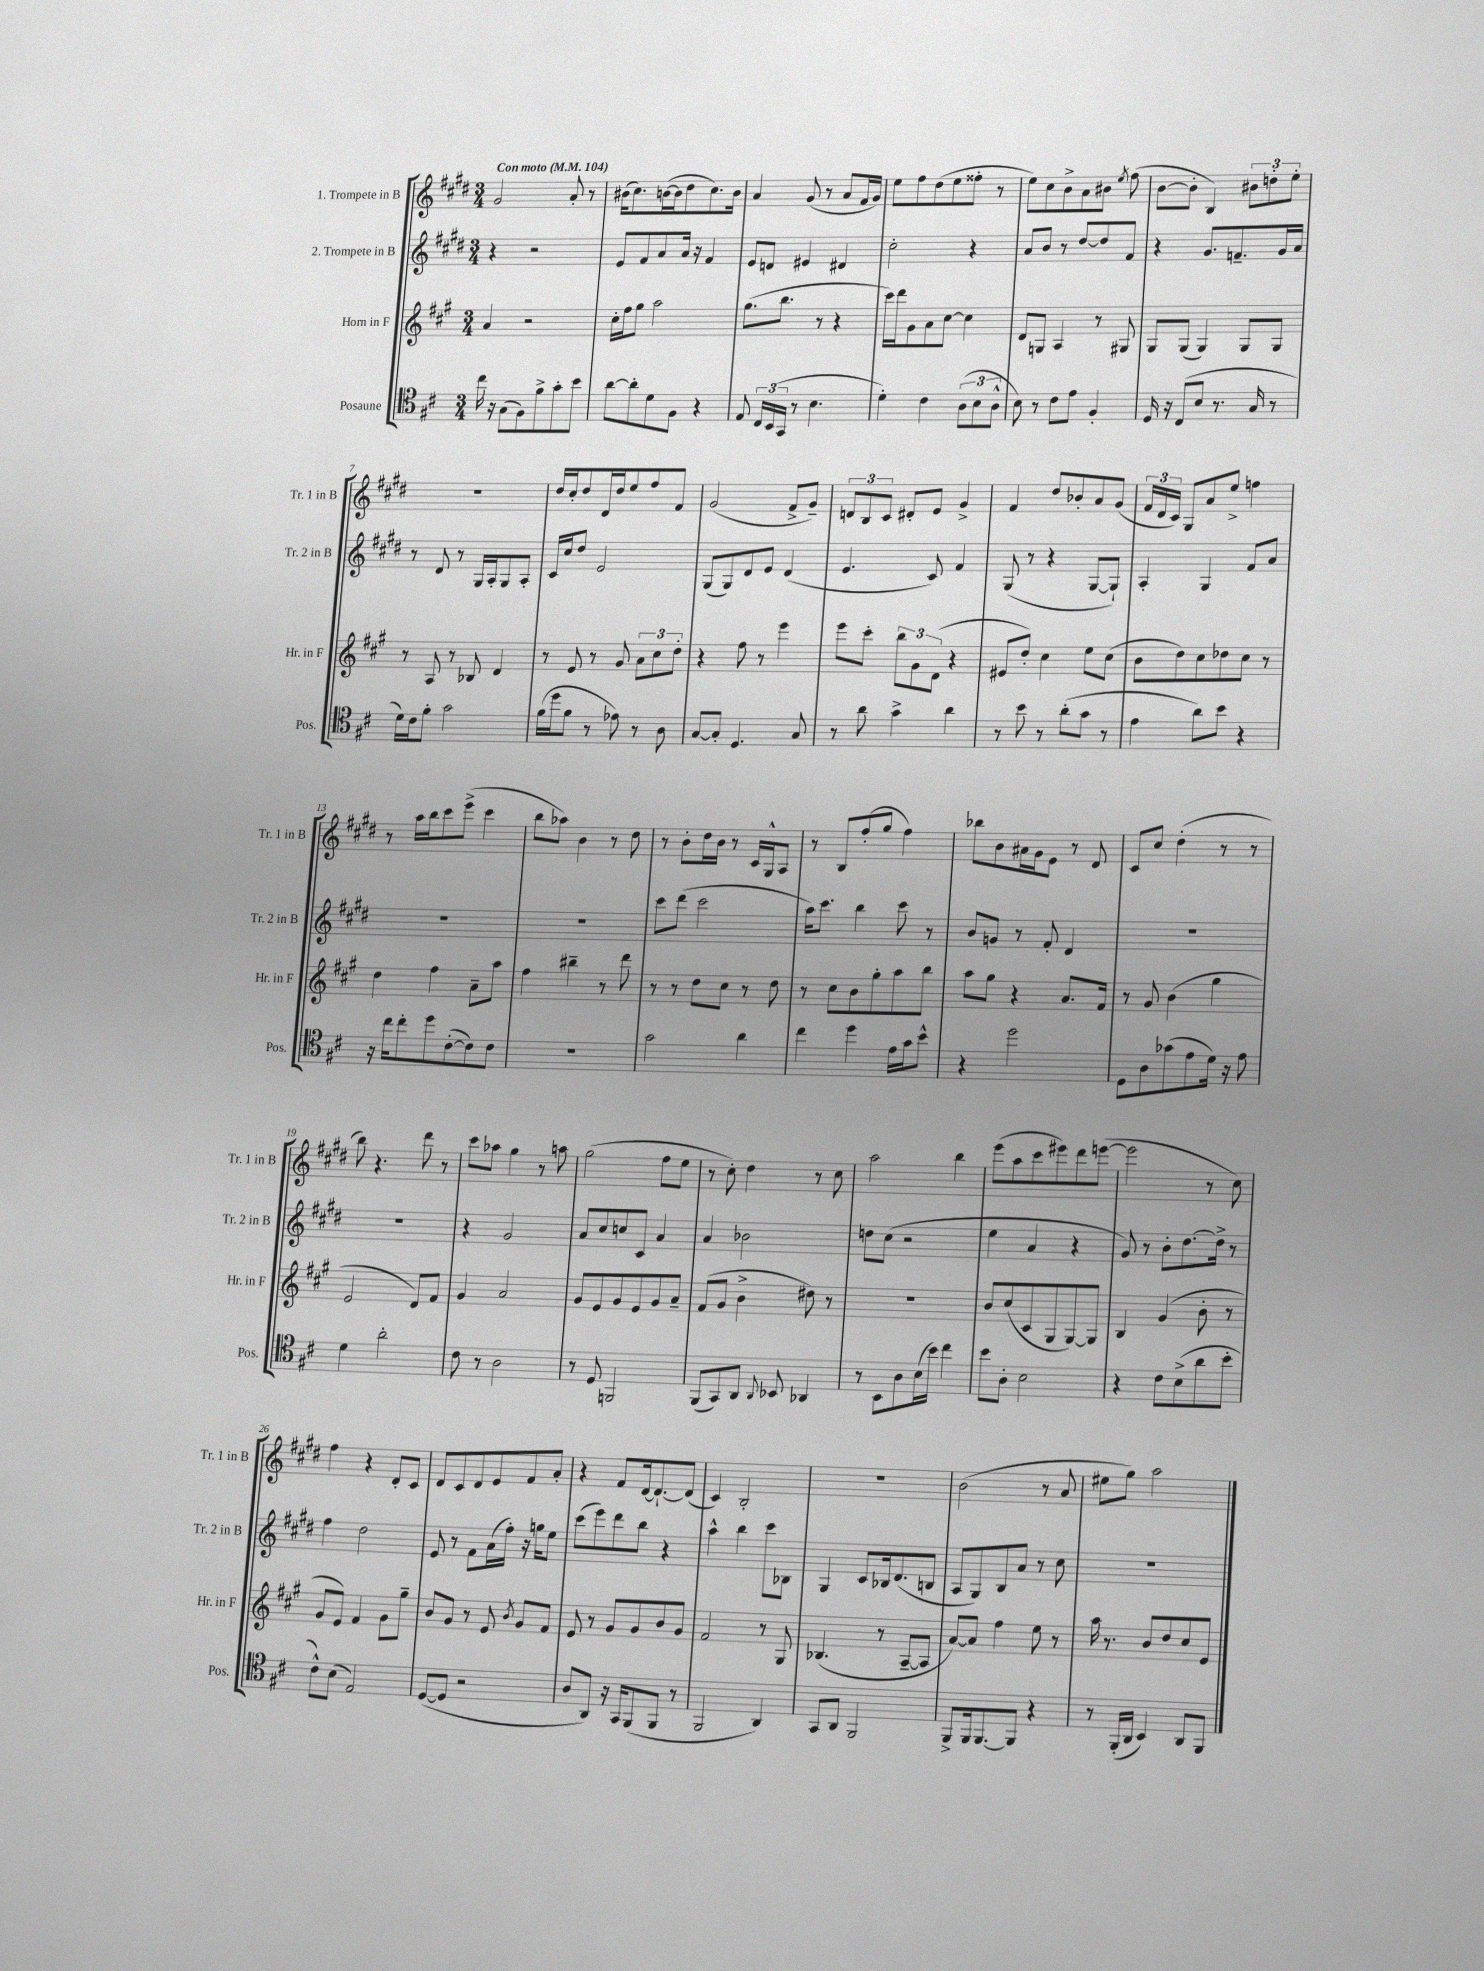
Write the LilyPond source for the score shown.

<<
\new StaffGroup <<
\new Staff = "s0" \with { instrumentName = "1. Trompete in B" shortInstrumentName = "Tr. 1 in B" } {
    \clef treble \key e \major \numericTimeSignature \time 3/4 \tempo "Con moto" 4 = 104
    \autoBeamOff gis'2 a'8-. r8 |
    bis'16[( cis''8.) b'16~( b'16 dis''8 cis''8.) b'16] |
    a'4 gis'8( r8 a'8[ fis'16 gis'16]) |
    e''8[ fis''8 dis''8( e''8 fisis''8]-. r8 |
    e''8[) cis''8 b'8-> a'8 bis'8] \acciaccatura { e''8 } fis''8( |
    b'8[~ b'8]-. b4) \tuplet 3/2 { bis'8[ d''8-. e''8]-. } |
    R2. |
    dis''16[ cis''16-. dis''8 dis'16 dis''16 e''8 fis''8 fis'8] |
    gis'2( fis'8[-> gis'8]--) |
    \tuplet 3/2 { d'8[ b8 cis'8] } dis'8[-. e'8] gis'4-> |
    fis'4 dis''8[ bes'8-. a'8 gis'8]( |
    \tuplet 3/2 { fis'16[ dis'16 cis'16]) } gis8[ a'8 e''8]-> f''4 |
    r8 a''16[ b''16 cis'''8 e'''8]->( cis'''4 |
    b''8[ aes''8]) b'4 r8 dis''8 |
    r8 b'8[-. dis''16 b'16] r8 cis'16[ gis16-^ a8] |
    r8 b8[ fis''8-.( gis''8] fis''4) |
    bes''8[ b'8 ais'16 gis'16 e'8] r8 dis'8 |
    cis'8[ cis''8] dis''4-.( r8 r8 |
    b''8) r4. dis'''8 r8 |
    cis'''8[ aes''8] gis''4 r8 a''8 |
    gis''2( fis''8[ e''8] |
    r8 cis''8-.) dis''4 r8 cis''8 |
    a''2 b''4 |
    e'''8[( a''8 cis'''8 eis'''8) dis'''8 e'''8]~( |
    e'''2 r8 cis''8) |
    fis''4 r4 dis'8[-. cis'8] |
    dis'8[ cis'8 dis'8 e'8 fis'8 a'8]-. |
    r4 fis'8[ dis'16~ dis'8.~-! dis'8]( |
    cis'4) b2-. |
    R2. |
    b'2( r8 a'8 |
    eis''8[ gis''8]) a''2 \bar "|." |
}
\new Staff = "s1" \with { instrumentName = "2. Trompete in B" shortInstrumentName = "Tr. 2 in B" } {
    \clef treble \key e \major \numericTimeSignature \time 3/4
    \autoBeamOff r4 r2 |
    e'8[ fis'8 a'8 a'16] r16 fis'4 |
    e'8[ d'8] eis'4 dis'4 |
    cis''2-. r4 |
    a'8[ b'8] r8 dis''8[~ dis''8 fis'8] |
    r4 gis'8.[ f'8.-- gis'16 a'16] |
    r8 dis'8 r8 gis16[ a16-. gis8 a8]-. |
    cis'16[ cis''16 dis''8] e'2 |
    gis8[( gis8) dis'8 e'8] dis'4( |
    e'4. cis'8) fis'4 |
    gis8( r8 r4 gis8[~ gis8]-!) |
    a4-. gis4 fis'8[ a'8] |
    R2. |
    R2. |
    cis'''8[ dis'''8]( cis'''2 |
    a''16[) cis'''8.] b''4 cis'''8 r8 |
    b'8[ g'8] r8 fis'8-. dis'4 |
    R2. |
    R2. |
    r4 gis'2 |
    a'8[ cis''8 c''8 cis'8] a'4 |
    a'4 bes'2 |
    d''8[ cis''8]( r2 |
    e''4 a'4 r4 |
    gis'8) r8 b'8[-. dis''8.~ dis''16]-> r8 |
    fis''4 dis''2 |
    e'8 r8 fis'8[ a'16( fis''16]-.) r16 g''16[ e''8] |
    cis'''8[( e'''8) dis'''8 b''8] r4 |
    a''4-^ b''4 cis'''8[ bes8] |
    gis4 cis'8[ bes16 dis'8.( b8] |
    a8[ gis8) b8 a'8] r8 cis''8 |
    R2. \bar "|." |
}
\new Staff = "s2" \with { instrumentName = "Horn in F" shortInstrumentName = "Hr. in F" } {
    \clef treble \key a \major \numericTimeSignature \time 3/4
    \autoBeamOff a'4 r2 |
    cis''16[-. fis''16 gis''8] a''2 |
    gis''8.[( b''8.] r8 r4 |
    cis'''16[) d'''16 gis'8 a'8 cis''8]~ cis''4 |
    d'8[ g8] a4 r8 gis8 |
    gis8[ gis8]( gis4) gis8[ gis8] |
    r8 a8 r8 bes8 d'4 |
    r8 e'8 r8 gis'8 \tuplet 3/2 { a'8[ cis''8 d''8]-. } |
    r4 fis''8 r8 e'''4 |
    e'''8[ cis'''8]-. \tuplet 3/2 { b''8[ gis'8 d'8]( } r4 |
    eis'8[ d''8]-.) cis''4 e''8[ cis''8]( |
    b'8[ d''8) cis''8 des''8 cis''8] r8 |
    d''4 fis''4 a'8[-- a''8] |
    fis''4 bis''4-- r8 d'''8 |
    r8 r8 d''8[ cis''8] r8 d''8 |
    r8 cis''8[ b'8 gis''8-. a''8 b''8] |
    a''8[ gis''8] r4 a'8.[ fis'16] |
    r8 gis'8 b'4( gis''4 |
    e'2 d'8[) fis'8] |
    gis'4 a'2 |
    gis'8[ e'8 gis'8 e'8 gis'8 a'8]-- |
    fis'8[( gis'8] b'4-> dis''8) r8 |
    r2. |
    b'8[ cis''8( cis'8 gis8 gis8~) gis8] |
    b4 gis'4( b'8-. r8 |
    gis'8[ e'8]) fis'4 gis'8[ gis''8]-- |
    b'8[ gis'8] r8 e'8 \acciaccatura { b'8 } gis'8[ fis'8] |
    e'8 r8 gis'8[ gis'8 b'8 gis'8] |
    fis'2 r8 gis8 |
    bes4.( r8 a8[~-- a8] |
    a'8[~) a'8] fis''4 e''8 r8 |
    a''16 r8. b'8[ d''8 cis''8 e'8] \bar "|." |
}
\new Staff = "s3" \with { instrumentName = "Posaune" shortInstrumentName = "Pos." } {
    \clef tenor \key d \major \numericTimeSignature \time 3/4
    \autoBeamOff cis''16 r16 g8[( fis8) fis'8-> g'8-. b'8] |
    a'8[~ a'8-. d'8 fis8] r4 |
    e8 \tuplet 3/2 { cis16[ b,16( g,16] } r8 b4. |
    d'4-.) cis'4 \tuplet 3/2 { a8[( b8 a8]-^ } |
    b8) r8 cis'8[ e'8] fis4-. |
    d16 r16 cis8[( b8] r8. g16 r8 |
    d'16[) cis'16 fis'8]-. g'2 |
    fis'16[( d''16 fis'8] r8 ees'8) r8 a8 |
    g8[~ g8]-. d4. g8 |
    r8 a'8 g'4-> a'4 |
    r8 b'8 r8 a'8[-.( g'8] r8 |
    e'4 a'8[) b'8] r4 |
    r16 cis''16[ cis''8-. d''8 cis'8~-.( cis'8) cis'8] |
    R2. |
    g'2 a'4 |
    cis''4 d''4 e'16[ g'16 b'8]-^ |
    r4 d''2 |
    d8[ a8 ges'8( e'8 d'16]) r16 e'8 |
    d'4 a'2-. |
    cis'8 r8 a2 |
    r8 d8 f,2 |
    fis,8[( g,8) a,8] \appoggiatura { a,8 } bes,8 aes,4 |
    r8 b,8[ a8 b16( b'16]) cis''4 |
    b'8[ a8]-. b2 |
    r4 cis'8[ b8->( a'8 b'8]-. |
    cis'8[-^) b8]( e2) |
    d8[~( d8] r2 |
    a8[ a,8]) r16 g,16[ fis,8( fis,8] r8 |
    fis,2 a,4) |
    g,8[ a,8] fis,2 |
    fis,8[-> fis,16 fis,8.~ fis,8] r4 |
    r8 fis,16[-.( a,16] b,4) a,8[ fis,8] \bar "|." |
}
>>
>>
